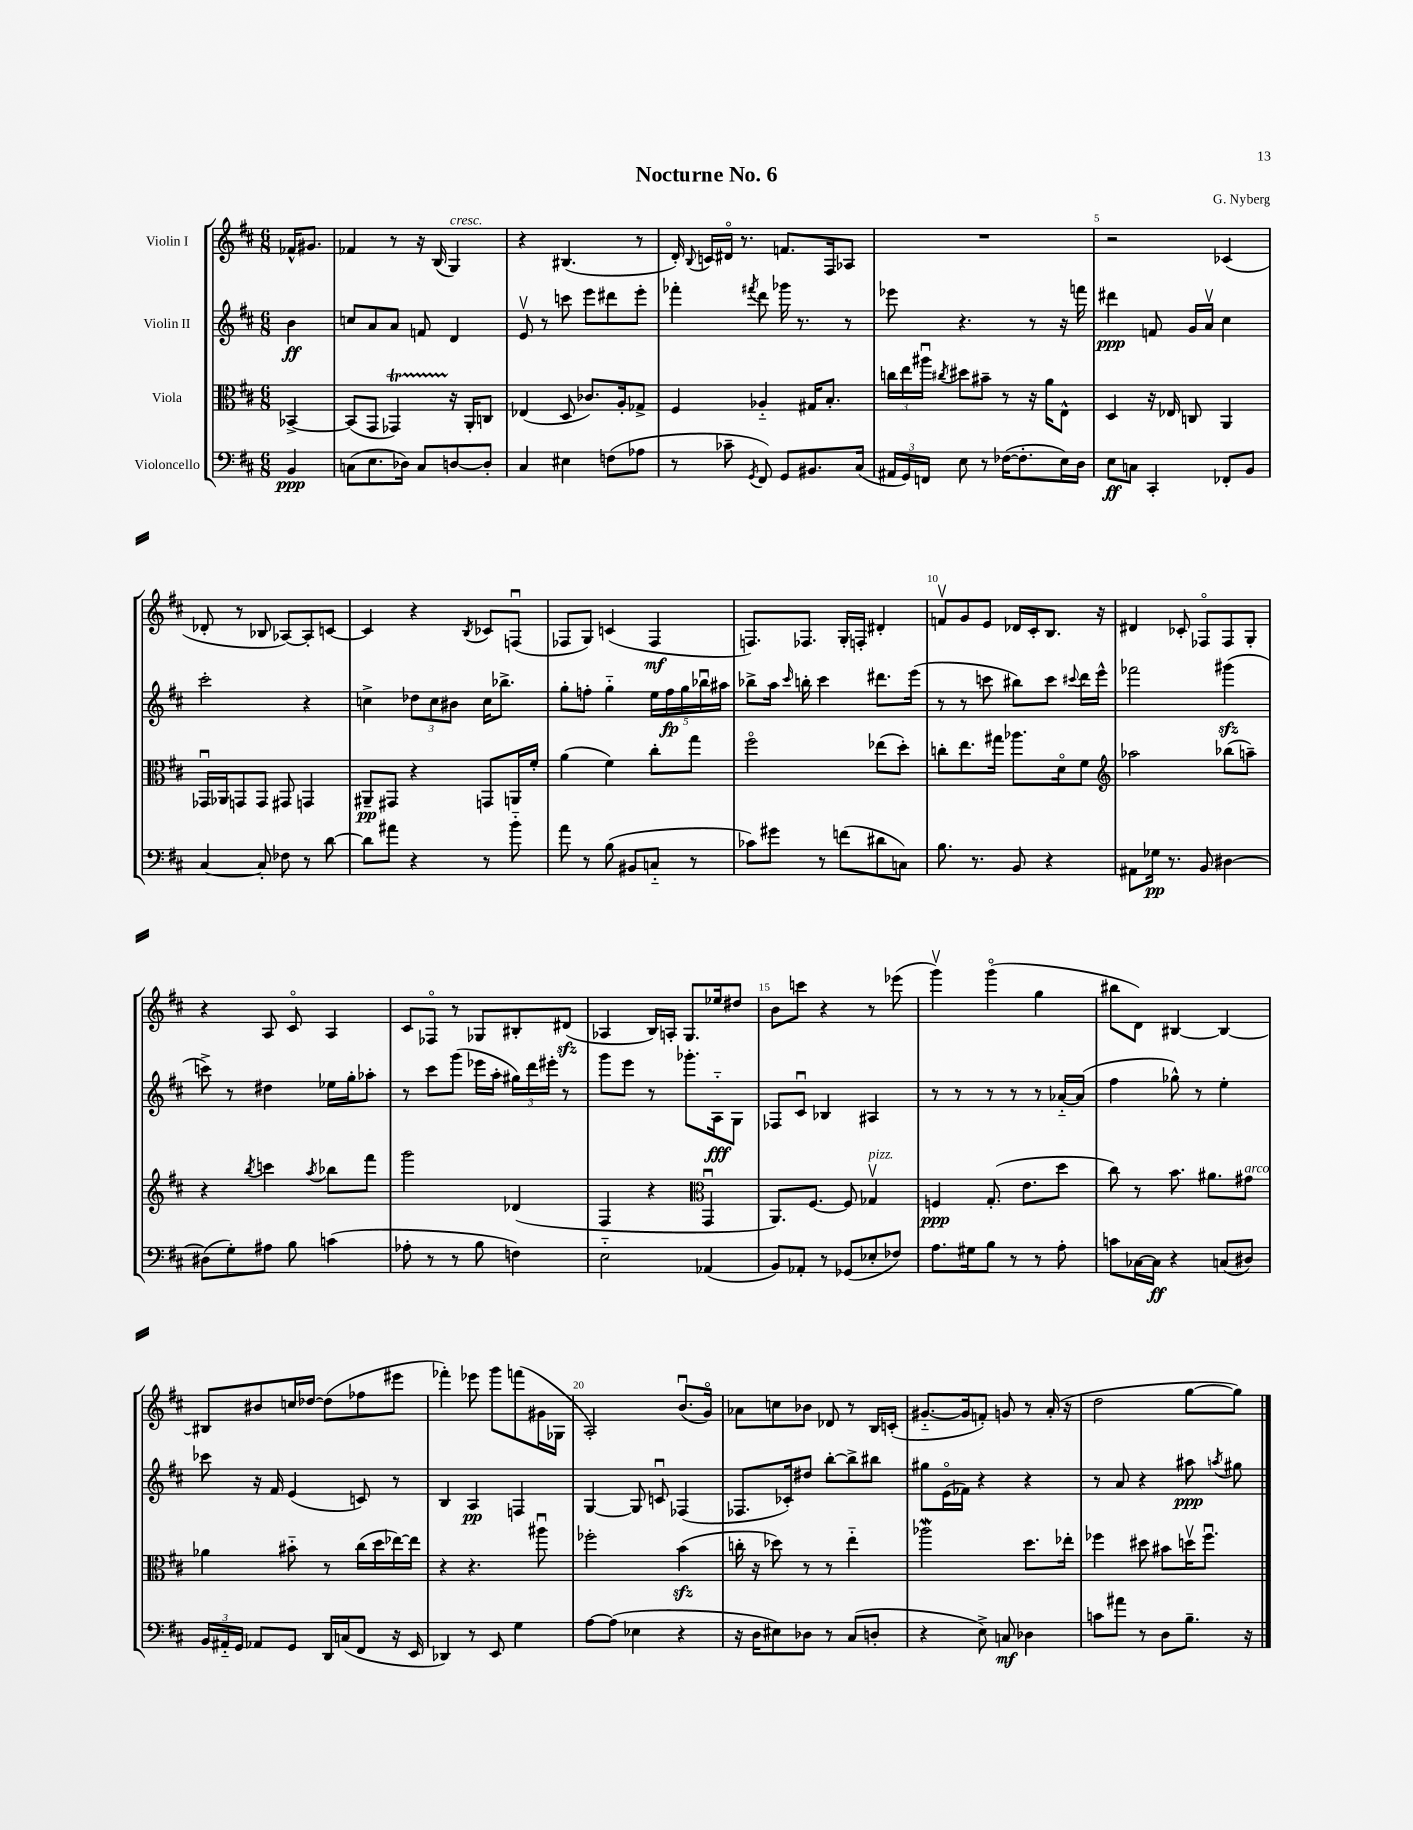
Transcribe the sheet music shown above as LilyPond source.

\header { title = "Nocturne No. 6" composer = "G. Nyberg" }
<<
\new StaffGroup <<
\new Staff = "s0" \with { instrumentName = "Violin I" } {
    \clef treble \key d \major \numericTimeSignature \time 6/8 \partial 4
    \autoBeamOff fes'16[-^ gis'8.] |
    fes'4 r8 r16 b16( g4^\markup { \italic "cresc." }) |
    r4 bis4.( r8 |
    d'16-.) \appoggiatura { b8 } c'16[ dis'16]\flageolet r8. f'8.[ fis16 aes8] |
    R2. |
    r2 ces'4( |
    des'8-. r8 bes8 aes8[~) aes8-. c'8]~ |
    c'4 r4 \acciaccatura { b8 } ces'8[ f8]\downbow( |
    fes8[ g8]) c'4( fes4\mf |
    f8.[) fes8.] g16[-. f16]-. dis'4-. |
    f'8[\upbow g'8 e'8] des'16[ cis'16-. b8.] r16 |
    dis'4 ces'8-. fes8[\flageolet fes8 g8]-. |
    r4 a8 cis'8\flageolet a4 |
    cis'8[ fes8]\flageolet r8 ges8[ bis8-. dis'8]\sfz( |
    aes4 b16[) a16]-. g8.[ ees''16 dis''8] |
    b'8[ c'''8] r4 r8 ees'''8( |
    g'''4\upbow) g'''4\flageolet( g''4 |
    bis''8[ d'8]) bis4~ bis4~ |
    bis8[ bis'8 c''16 des''16]~ des''8[( fes''8 eis'''8] |
    fes'''4-.) ees'''8 g'''8[ f'''8( gis'16 ges16] |
    a2-.) b'8.[\downbow( g'16]\flageolet) |
    aes'8[ c''8 bes'8] des'8 r8 b16[ c'16]-.( |
    gis'8.[~-_ gis'16 f'8]-.) g'8 r8 a'16-.( r16 |
    d''2 g''8[~ g''8]) \bar "|." |
}
\new Staff = "s1" \with { instrumentName = "Violin II" } {
    \clef treble \key d \major \numericTimeSignature \time 6/8 \partial 4
    \autoBeamOff b'4\ff |
    c''8[ a'8 a'8] f'8 d'4 |
    e'8\upbow r8 c'''8 e'''8[ dis'''8 e'''8]-. |
    fes'''4-. \acciaccatura { fis'''8 } d'''8 ges'''16 r8. r8 |
    ees'''8 r4. r8 r16 f'''16 |
    dis'''4\ppp f'8 g'16[ a'16]\upbow cis''4 |
    cis'''2-. r4 |
    c''4-> \tuplet 3/2 { des''8[ c''8 bis'8] } c''16[ bes''8.]-> |
    g''8[-. f''8]-. g''4-_ \tuplet 5/4 { e''16[ f''16\fp g''16 bes''16\downbow ais''16] } |
    bes''8[-> a''16] \grace { cis'''16 } b''16-. cis'''4 dis'''8.[ e'''16]( |
    r8 r8 c'''8 bis''8[) c'''8] \appoggiatura { cis'''8 } d'''16[ e'''16]-^ |
    fes'''2 gis'''4\sfz( |
    c'''8->) r8 dis''4 ees''16[ g''16-. aes''8]-. |
    r8 cis'''8[ g'''8]( ees'''16[ a''16]-. \tuplet 3/2 { gis''16[) d'''16 eis'''16]-. } r8 |
    g'''8[ e'''8] r8 ges'''8.[-. a16-_\fff g8] |
    fes8[ cis'8]\downbow bes4 ais4 |
    r8 r8 r8 r8 r8 aes'16[~-_ aes'16]( |
    fis''4 ges''8-^) r8 e''4-. |
    ces'''8 r16 fis'16 e'4( c'8) r8 |
    b4 a4\pp f4 |
    g4~ g8 c'8\downbow fes4( |
    fes8.[ ces'16-.) dis''8] b''8[~-. b''8-> bis''8] |
    gis''8[ e'16\flageolet( fes'16]) r4 r4 |
    r8 a'8 r4 ais''8\ppp \acciaccatura { a''8 } gis''8 \bar "|." |
}
\new Staff = "s2" \with { instrumentName = "Viola" } {
    \clef alto \key d \major \numericTimeSignature \time 6/8 \partial 4
    \autoBeamOff bes,4~-> |
    bes,8[( g,8] ges,4\startTrillSpan) r16\stopTrillSpan a,16[-. c8] |
    ees4( d8 ces'8.[) a16-. ges8]-> |
    fis4 aes4-_ gis16[ b8.]-. |
    \tuplet 3/2 { c''16[ e''16 ais''16]\downbow } \acciaccatura { cis''8 } dis''8[ bis'8]-- r8 r16 a'16[ e8]-^ |
    d4 r16 ees16 c8 a,4 |
    ges,16[\downbow aes,16 g,8 g,8] gis,8 g,4 |
    ais,8[--\pp gis,8] r4 g,8[ a,16 fis'16]-. |
    a'4( fis'4) cis''8[-. g''8] |
    fis''2\flageolet ees''8[( d''8]-.) |
    c''8[-. e''8. gis''16] aes''8.[ d'16\flageolet fis'8] |
    \clef treble aes''2 bes''8[( a''8]--) |
    r4 \acciaccatura { b''8 } c'''4 \acciaccatura { a''8 } bes''8[ fis'''8] |
    g'''2 des'4( |
    fis4 r4 \clef alto g,4\downbow |
    a,8.[) fis8.]~ fis8 ges4\upbow^\markup { \italic "pizz." } |
    f4\ppp g8.-.( e'8.[ d''8] |
    cis''8) r8 b'8. ais'8.[ gis'8]^\markup { \italic "arco" } |
    aes'4 bis'8-_ r8 cis''16[( d''16 ees''16~) ees''16] |
    r4 r4. ais''8\downbow |
    fes''2-. b'4\sfz( |
    c''16-. r16 des''8) r8 r8 e''4-_ |
    aes''2\mordent d''8.[ ees''16]-. |
    fes''4 dis''8 bis'8[ d''16\upbow fes''8.]\downbow \bar "|." |
}
\new Staff = "s3" \with { instrumentName = "Violoncello" } {
    \clef bass \key d \major \numericTimeSignature \time 6/8 \partial 4
    \autoBeamOff b,4\ppp |
    c8[( e8. des16]) c8[ d8~ d8]-. |
    cis4 eis4 f8[( aes8] |
    r8 ces'8-- \acciaccatura { g,8 } fis,8) g,8[ bis,8. cis16]( |
    \tuplet 3/2 { ais,16[ g,16) f,16] } e8 r8 fes16[~( fes8.-. e16) d16] |
    e8[\ff c8] cis,4-. fes,8[-. b,8] |
    cis4~ cis8-. fes8 r8 d'8~ |
    d'8[ ais'8] r4 r8 b'8-_ |
    a'8 r8 b8( bis,8[ c8]-_ r8 |
    ces'8[) gis'8] r8 f'8[( dis'8 c8]) |
    b8. r8. b,8 r4 |
    ais,8[ ges16]\pp r8. b,8 dis4~ |
    dis8[( g8-.) ais8] b8 c'4( |
    aes8-. r8 r8 b8 f4) |
    e2-_ aes,4( |
    b,8[) aes,8]-. r8 ges,8[( ees8-. fes8]) |
    a8.[ gis16 b8] r8 r8 a8-. |
    c'8[ ces16~ ces16]\ff r4 c8[( dis8]) |
    \tuplet 3/2 { b,16[ ais,16-_ g,16] } aes,8[ g,8] d,16[ c16( fis,8] r16 e,16 |
    des,4) r8 e,8 g4 |
    a8[~ a8]( ees4 r4 |
    r16 d16[ eis8) des8] r8 cis8[( d8]-. |
    r4 e8->) c8\mf des4 |
    c'8[ ais'8] r8 d8[ b8.]-- r16 \bar "|." |
}
>>
>>
\layout { \context { \Score \override BarNumber.break-visibility = ##(#f #t #t) barNumberVisibility = #(every-nth-bar-number-visible 5) } }
